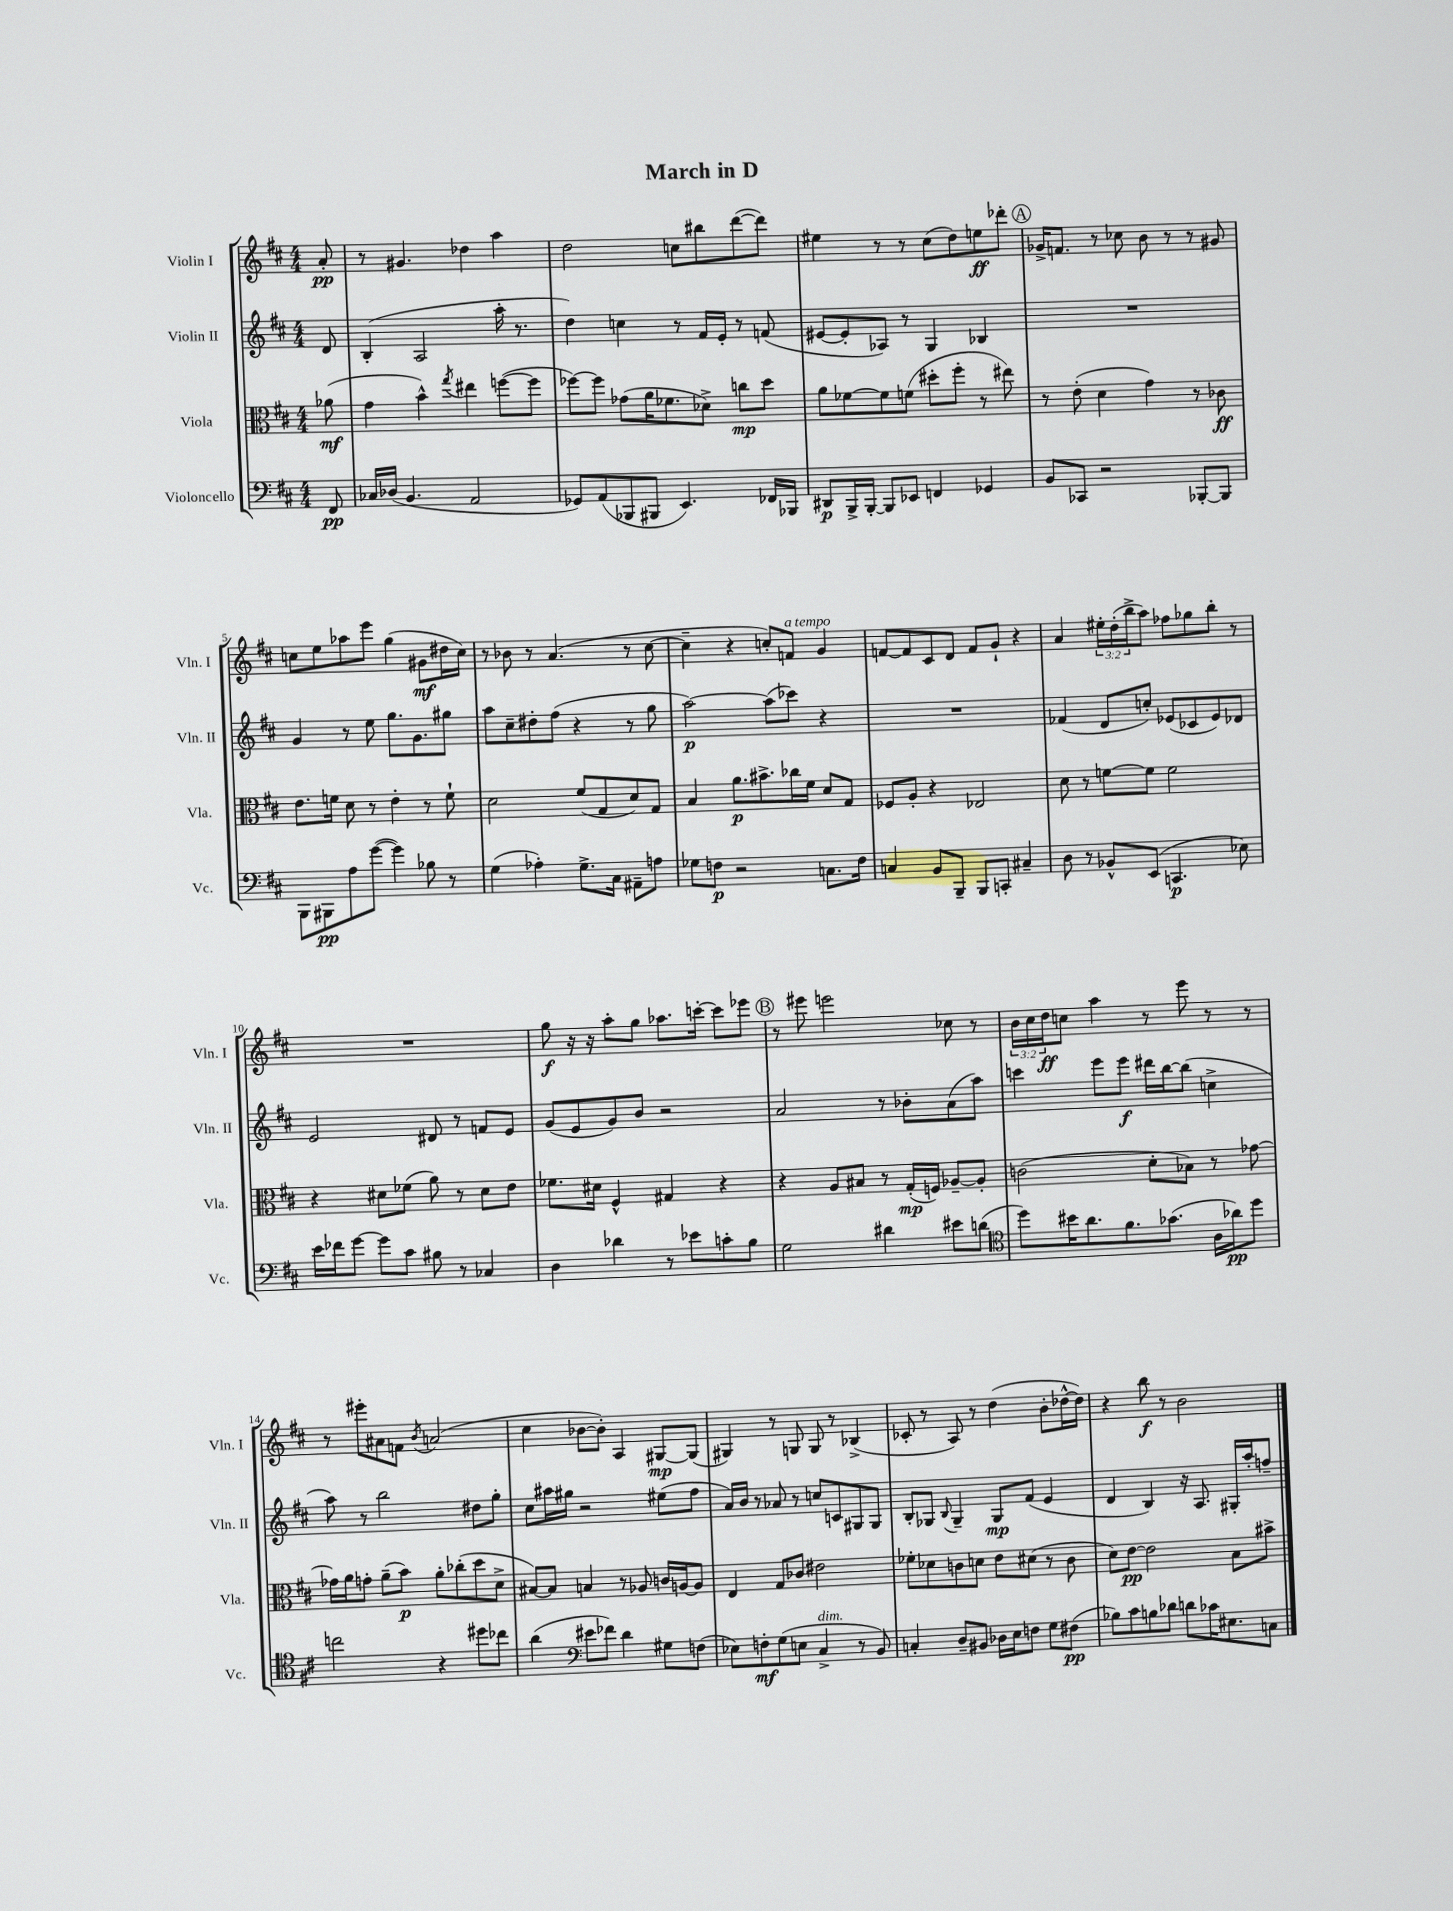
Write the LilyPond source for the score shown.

\header { title = "March in D" }
<<
\new StaffGroup <<
\new Staff = "s0" \with { instrumentName = "Violin I" shortInstrumentName = "Vln. I" } {
    \clef treble \key d \major \numericTimeSignature \time 4/4 \override Staff.TupletNumber.text = #tuplet-number::calc-fraction-text \partial 8
    a'8-.\pp |
    r8 gis'4. des''4 a''4 |
    d''2 c''8 bis''8 d'''8~( d'''8) |
    eis''4 r8 r8 cis''8( d''8) e''8\ff des'''8-. |
    \mark \markup { \circle "A" } ges'16-> f'8. r8 ces''8 b'8 r8 r8 gis'8 |
    c''8 e''8 aes''8 e'''8 g''4( gis'8\mf dis''16 c''16) |
    r8 bes'8 r8 a'4.( r8 cis''8~ |
    cis''4-- r4 c''8-.) f'8^\markup { \italic "a tempo" } g'4 |
    f'8~ f'8 cis'8 d'8 f'8 g'8-! r4 |
    a'4 \tuplet 3/2 { eis''16-. d''16-.( b''16-> } a''8) fes''8 ges''8 b''8-. r8 |
    R1 |
    g''8\f r16 r16 a''8-. g''8 aes''8. c'''16~-. c'''8 ees'''8 |
    \mark \markup { \circle "B" } r8 eis'''8 e'''2 ces''8 r8 |
    \tuplet 3/2 { b'16 cis''16 d''16\ff } c''8 a''4 r8 e'''8 r8 r8 |
    r8 eis'''8-. ais'8 f'8 \acciaccatura { b'8 } a'2( |
    cis''4 bes'8~ bes'8-.) a4 gis8~\mp gis8( |
    gis4) r8 g8 g8 r8 bes4->( |
    ces'8-. r8 a8) r8 d''4( b'8-. des''16~-^ des''16) |
    r4 b''8\f r8 b'2 \bar "|." |
}
\new Staff = "s1" \with { instrumentName = "Violin II" shortInstrumentName = "Vln. II" } {
    \clef treble \key d \major \numericTimeSignature \time 4/4 \partial 8
    d'8 |
    b4-.( a2 a''16-. r8. |
    d''4) c''4 r8 fis'16 e'16-. r8 f'8( |
    eis'8~ eis'8-. aes8) r8 g4 bes4 |
    \mark \markup { \circle "A" } R1 |
    g'4 r8 e''8 g''8. g'8. gis''8 |
    a''8 cis''8-- dis''8-. fis''8( r4 r8 g''8 |
    a''2~\p) a''8( ces'''8) r4 |
    R1 |
    fes'4( d'8 c''8-.) ees'8( ces'8 ees'8) des'8 |
    e'2 dis'8 r8 f'8 e'8 |
    g'8( e'8 g'8) b'8 r2 |
    \mark \markup { \circle "B" } a'2 r8 bes'8-. a'8( a''8) |
    c'''4 e'''8 e'''8\f dis'''16 b''16~ b''8( c''4-> |
    a''8) r8 b''2 dis''8 g''8-. |
    cis''8 ais''16 gis''16 r2 eis''8( fis''8 |
    a'16) b'16 r8 aes'8 r8 c''8 c'8 gis8 gis8 |
    b8-. ges8 \appoggiatura { b8 } ges4-- ges8\mp fis'8( e'4 |
    d'4 b4) r16 a8. gis16-. a''16-. f''8-- \bar "|." |
}
\new Staff = "s2" \with { instrumentName = "Viola" shortInstrumentName = "Vla." } {
    \clef alto \key d \major \numericTimeSignature \time 4/4 \partial 8
    aes'8\mf( |
    g'4 b'4-^) \acciaccatura { g''8 } eis''4 f''8~( f''8 |
    fes''8~) fes''8 ges'8( a'16 fes'8. des'8->) c''8\mp d''8 |
    a'8 fes'8~ fes'8 f'8( dis''8-. fis''8-. r8 eis''8) |
    \mark \markup { \circle "A" } r8 e'8-.( d'4 g'4) r8 ces'8\ff |
    e'8. f'16 d'8 r8 e'4-. r8 f'8-! |
    d'2 fis'8( g8 d'8) g8 |
    b4 a'8.\p bis'8.-> ces''16 fis'16 d'8 g8 |
    fes8 a8-. r4 ees2 |
    d'8 r8 f'8~ f'8 f'2 |
    r4 dis'8 fes'8( a'8) r8 dis'8 e'8 |
    fes'8. dis'16 fis4-^ gis4 r4 |
    \mark \markup { \circle "B" } r4 a8 bis8 r8 g16-.\mp( f16) aes8~-- aes8-. |
    c'2( d'8-. bes8) r8 ges'8~ |
    ges'16 a'16 g'8-. a'8--( b'8\p) a'8-. ces''8-.( d''8 d'8-> |
    bis8~) bis8 b4 r8 aes8 c'16 a16~ a8 |
    e4 g8 ces'8 eis'2 |
    fes'8-. des'8 c'8 d'8 e'8 dis'8( r8 c'8 |
    d'8) e'8~\pp e'2 b8 bis'8-> \bar "|." |
}
\new Staff = "s3" \with { instrumentName = "Violoncello" shortInstrumentName = "Vc." } {
    \clef bass \key d \major \numericTimeSignature \time 4/4 \partial 8
    fis,8\pp |
    ces16 des16( b,4. a,2 |
    ges,8) a,8( bes,,8 bis,,8 e,4.) fes,16 bes,,16 |
    dis,8\p b,,16-> b,,16~-. b,,8 ees,8 f,4 ges,4 |
    \mark \markup { \circle "A" } b,8 ces,8 r2 bes,,8~-. bes,,8 |
    b,,8 bis,,8\pp a8 g'8~( g'4) bes8 r8 |
    g4( aes4-.) g8.-> cis16 ais,8-- a8 |
    ges8 f8\p r2 c8. f16 |
    c4 b,8 b,,8-- b,,8 c,8-. cis4-- |
    d8 r8 bes,8-^ e,8( c,4.\p ees8) |
    e'16 fes'16 g'8~ g'8 cis'8 bis8 r8 ces4 |
    d4 des'4 r8 ees'8 c'8-. b8 |
    \mark \markup { \circle "B" } g2 dis'4 eis'8 d'8( |
    \clef tenor d''8) bis'16 a'8. fis'8. ges'8.( a16 aes'16\pp) d''8 |
    c''2 r4 dis''8 ces''8 |
    a'4( \clef bass eis'8 fes'8) d'4 gis8 f8( |
    ees8) f8-.\mf g8( e8 cis4->^\markup { \italic "dim." } r8 b,8) |
    c4-. d8-- bis,8 des16 e16 f8 g8 fis8\pp( |
    bes8) cis'8 b8 des'8 d'8 ces'16 eis8. c8 \bar "|." |
}
>>
>>
